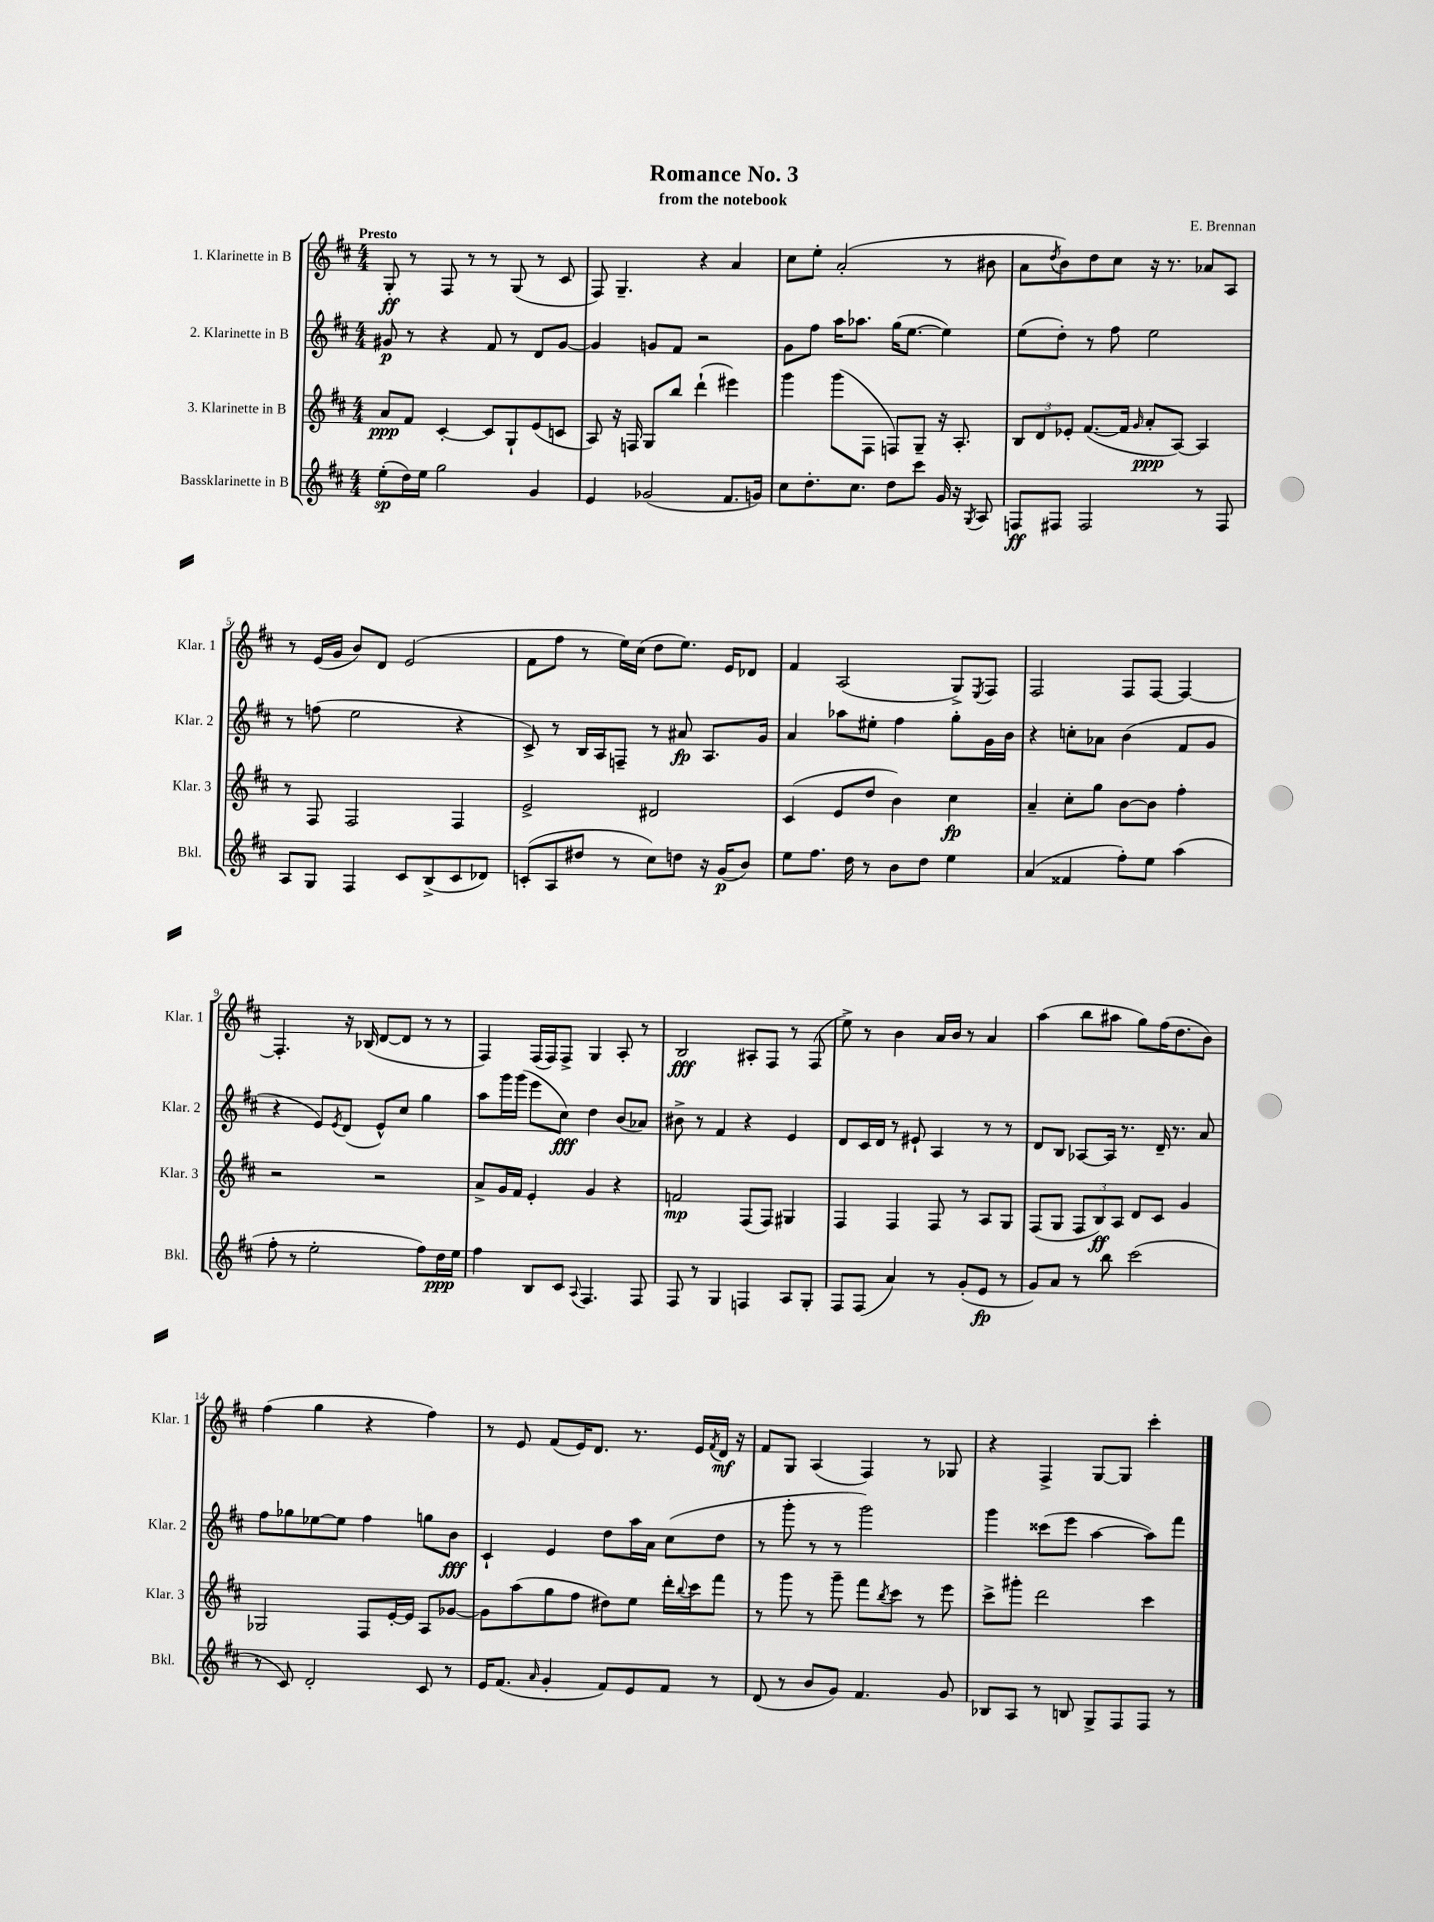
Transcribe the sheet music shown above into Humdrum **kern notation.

**kern	**kern	**kern	**kern
*staff4	*staff3	*staff2	*staff1
*clefG2	*clefG2	*clefG2	*clefG2
*k[f#c#]	*k[f#c#]	*k[f#c#]	*k[f#c#]
*M4/4	*M4/4	*M4/4	*M4/4
(8ee'	8a	8g#	8G'
16dd)	8f#	8r	8r
16ee	.	.	.
2gg	[4c#'	4r	8F#
.	.	.	8r
.	8c#]	8f#	8r
.	8G`	8r	(8G
4g	(8e	8d	8r
.	8c	[8g#	8c#
=	=	=	=
4e	8A)	4g#]	8F#)
.	16r	.	4.G~
.	16F	.	.
(2g-	8G	8g	.
.	8bb	8f#	.
.	(4ddd`	2r	4r
8.f#	4eee#)	.	4a
16g)	.	.	.
=	=	=	=
8cc#	4ggg	8g	8cc#
8.dd'	.	8ff#	8ee'
.	(8ggg	16aa	(2a'
8.cc#	.	8.aa-	.
.	8F#	.	.
8dd	8F)	(16gg	.
.	.	[8.ee	.
8ccc#	8G~	.	.
16g	16r	4ee])	8r
16r	8.A'	.	.
8qG	.	.	.
8A	.	.	8b#
=	=	=	=
8F	12B	(8ee	8a
.	12d	.	.
.	.	.	8qdd
8F#	.	8dd')	8b)
.	12e-'	.	.
2F#	([8.f#	8r	8dd
.	.	8ff#	8cc#
.	16f#]	.	.
.	16qqg	.	.
.	8a'	2ee	16r
.	.	.	8.r
.	[8A)	.	.
8r	4A]	.	8a-
8F#	.	.	8A
=	=	=	=
8A	8r	8r	8r
8G	8F#	(8ff	(16e
.	.	.	16g
4F#	2F#	2ee	8b)
.	.	.	8d
8c#	.	.	(2e
(8B^	.	.	.
8c#	4F#	4r	.
8d-)	.	.	.
=	=	=	=
(8c'	2e^	8c#^)	8f#
8A	.	8r	8ff#
8dd#	.	16B	8r
.	.	16A	.
8r	.	8F~	16ee)
.	.	.	(16cc#
8cc#)	2d#	8r	8dd
8dd	.	8a#	8.ee)
16r	.	8.A	.
(16g	.	.	16e
8b)	.	.	8d-
.	.	16g	.
=	=	=	=
8ee	(4c#	4a	4f#
8.ff#	.	.	.
.	8e	8aa-	(2A
16dd	.	.	.
8r	8dd	8ee#'	.
8b	4b)	4ff#	.
8dd	.	.	.
4ee	4cc#	8gg'	8G^)
.	.	.	8qE
.	.	16g	8F#
.	.	16b	.
=	=	=	=
(4a	4a~	4r	2F#
4f##	8cc#'	8cc'	.
.	8gg	8a-	.
8ff#')	[8b	(4b	8F#
8ee	8b]	.	[8F#
(4aa	4ff#'	8f#	4F#_
.	.	8g	.
=	=	=	=
8ff#'	2r	4r	4.F#']
8r	.	.	.
2ee'	.	8e)	.
.	.	8qe	.
.	.	(8d	16r
.	.	.	(16B-
.	2r	8e^^)	[8d
.	.	8cc#	8d]
8ff#)	.	4gg	8r
16dd	.	.	8r
16ee	.	.	.
=	=	=	=
4ff#	8a^	8aa	4F#)
.	16g	16ggg	.
.	16f#	(16ggg	.
8B	4e'	8eee	(16F#
.	.	.	16F#)
8c#	.	8cc#)	8F#^
8qqA	.	.	.
4.F#	4g	4dd	4G
.	4r	(8b	8A'
8F#	.	8a-)	8r
=	=	=	=
8F#	2f	8b#^	2B
8r	.	8r	.
4G	.	4f#	.
4F	(8F#	4r	8A#'
.	8F#)	.	8F#
8A	4G#	4e	8r
8G'	.	.	(8F#
=	=	=	=
8F#	4F#	8d	8ee^)
(8F#	.	16c#	8r
.	.	16d	.
4a)	4F#	8r	4b
.	.	8e#`	.
8r	8F#	4A	16a
.	.	.	16b
(8g'	8r	.	8r
8e	8A	8r	4a
8r	8G	8r	.
=	=	=	=
8g)	(8F#	8d	(4aa
8a	8G	8B	.
8r	12F#	[8A-	8bb
.	12B)	.	.
8bb	.	16A-]	8aa#
.	12A	.	.
.	.	8.r	.
(2ccc#	8d	.	8gg)
.	8c#	16d~	(16ff#
.	.	8.r	8.dd
.	4g	.	.
.	.	8a	8b)
=	=	=	=
8r	2G-	8ff#	(4ff#
8c#)	.	8gg-	.
2d'	.	[8ee-	4gg
.	.	8ee-]	.
.	8F#	4ff#	4r
.	[16e'	.	.
.	16e]	.	.
8c#	8A	8gg	4ff#)
8r	[8g-	8b	.
=	=	=	=
16e	8g-]	4c#`	8r
(8.f#	.	.	.
.	(8aa	.	8e
16qqa	.	.	.
4g'	8gg	4e	(8f#
.	8ff#	.	16e)
.	.	.	8.d
8f#)	8dd#)	8dd	.
8e	8ee	16aa	8.r
.	.	16a	.
8f#	16ddd'	(8cc#	.
.	8qqbb	.	.
.	16ccc#	.	16e
.	.	.	8qf#
8r	8fff#	8dd	16d
.	.	.	16r
=	=	=	=
(8d	8r	8r	8f#
8r	8ggg	8ggg'	8G
8b	8r	8r	(4A
8g)	8ggg~	8r	.
4.f#	8fff#	2ggg)	4F#)
.	8qbb	.	.
.	8ccc#	.	.
.	8r	.	8r
8g	8eee	.	8G-
=	=	=	=
8B-	8ccc#^	4ggg	4r
8A	8ggg#'	.	.
8r	2ddd	(8ccc##	4F#^
8B	.	8eee	.
8G^	.	[4aa	[8G
8F#	.	.	8G]
8F#	4ccc#	8aa])	4ccc#'
8r	.	8fff#	.
==	==	==	==
*-	*-	*-	*-
